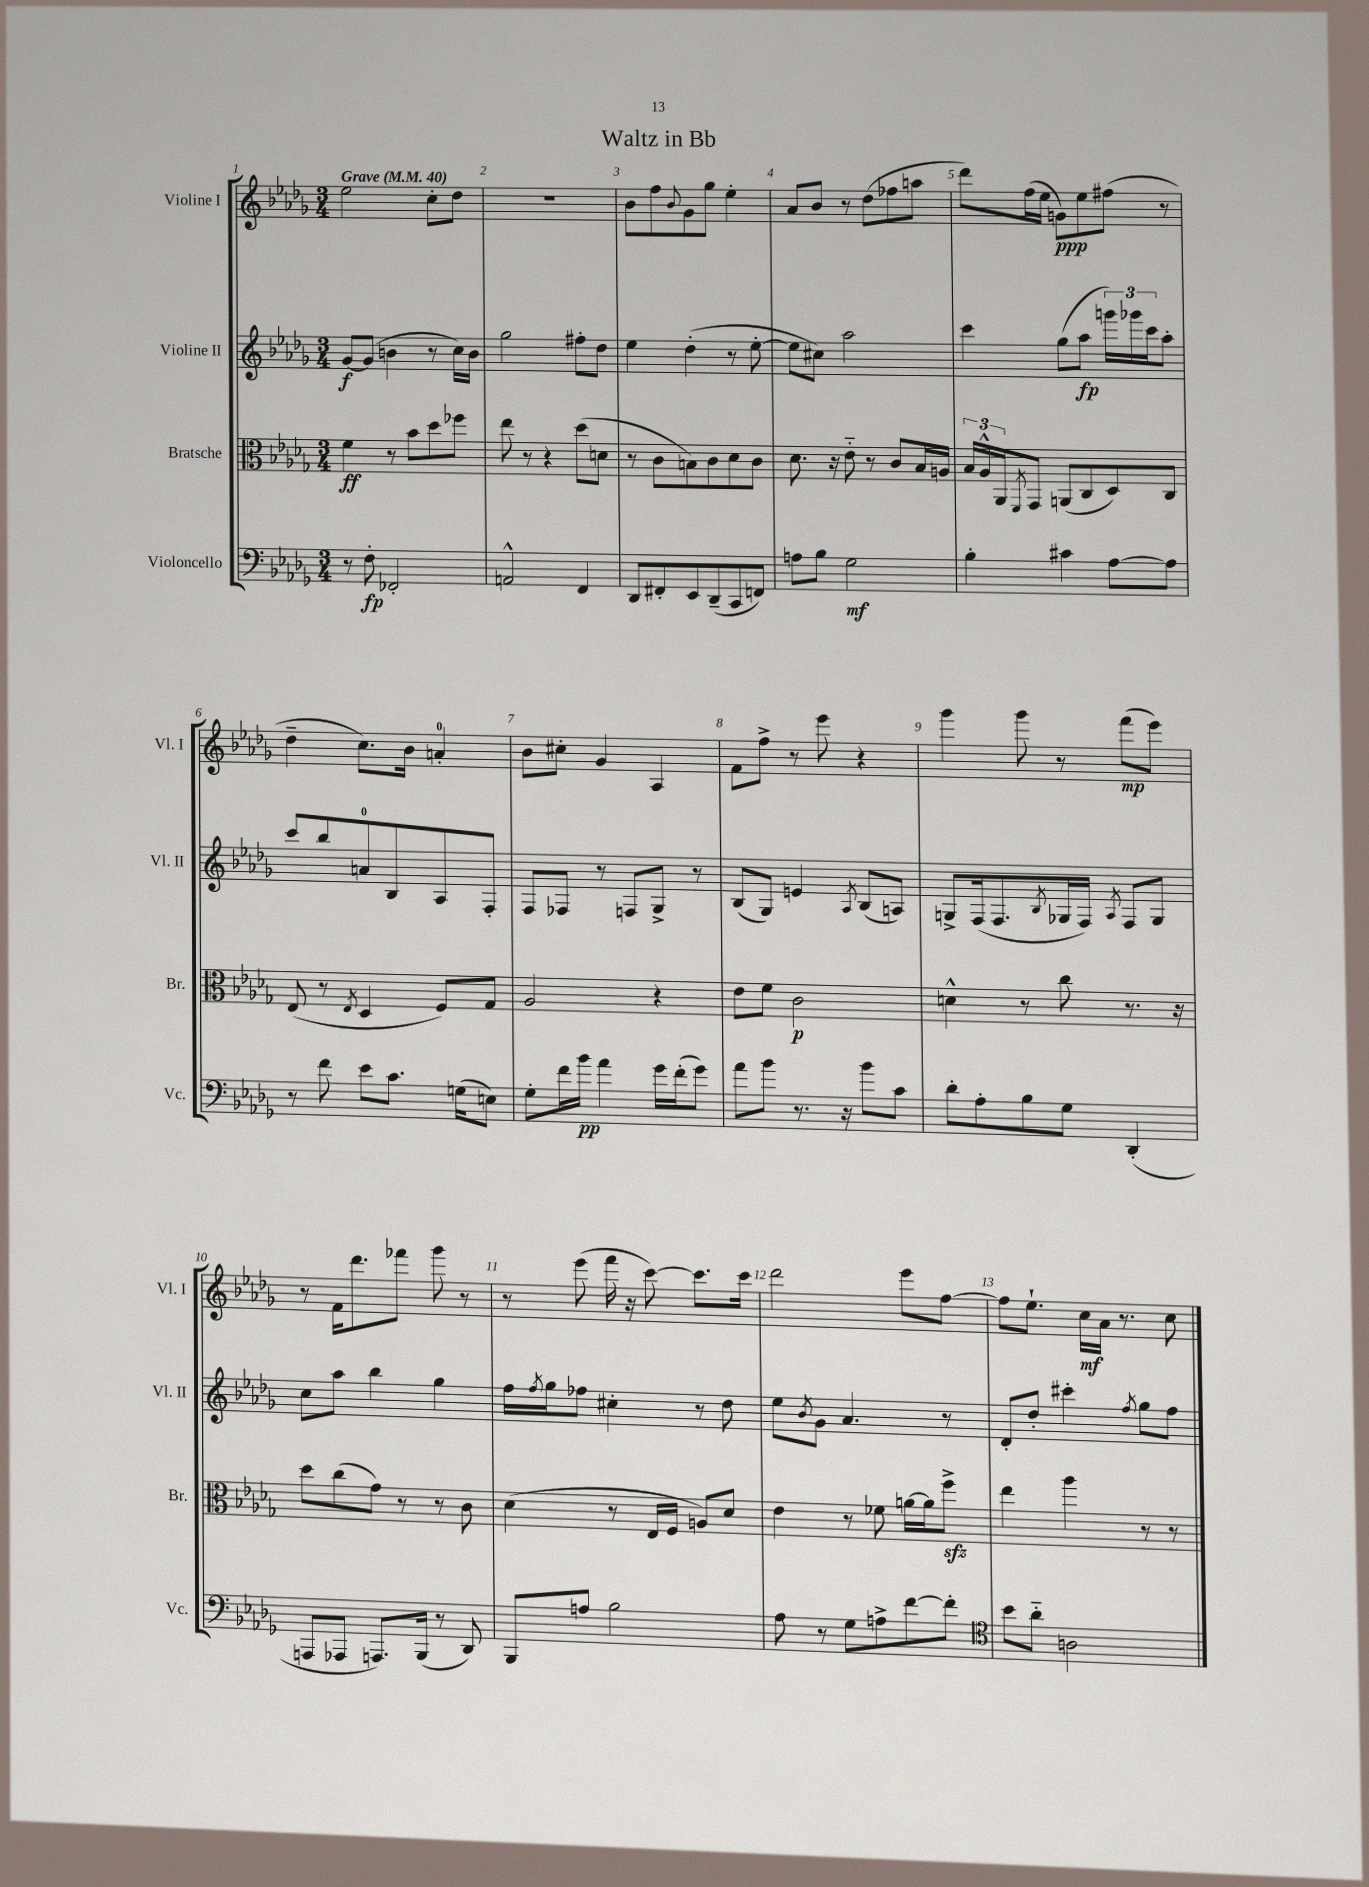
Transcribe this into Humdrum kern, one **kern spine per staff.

**kern	**kern	**kern	**kern
*staff4	*staff3	*staff2	*staff1
*clefF4	*clefC3	*clefG2	*clefG2
*k[b-e-a-d-g-]	*k[b-e-a-d-g-]	*k[b-e-a-d-g-]	*k[b-e-a-d-g-]
*M3/4	*M3/4	*M3/4	*M3/4
*MM40	*MM40	*MM40	*MM40
8r	4f	[8g-	2ee-
8F'	.	(8g-]	.
2FF-'	8r	4b	.
.	8b-	.	.
.	8dd-	8r	8cc'
.	8ff-	16cc)	8dd-
.	.	16b	.
=	=	=	=
2AA^^	8ee-	2gg-	2.r
.	8r	.	.
.	4r	.	.
4FF	(8dd-	8ff#'	.
.	8d	8dd-	.
=	=	=	=
8DD-	8r	4ee-	8b-
8FF#'	8c	.	8ff
.	.	.	8qqb-
8EE-	8B)	(4dd-'	8g-
(8DD-~	8c	.	8gg-
8CC	8d-	8r	4ee-'
8FF)	8c	[8ee-'	.
=	=	=	=
8A	8.d-	8ee-]	8a-
8B-	.	8cc#)	8b-
.	16r	.	.
2G-	8e-'~	2aa-	8r
.	8r	.	(8dd-
.	8c	.	8ff-
.	16B-	.	8aa
.	16A	.	.
=	=	=	=
4B-'	24B-	4ccc	8ddd-)
.	24A-^^	.	.
.	24AA-	.	.
.	8qFF	.	.
.	8GG-	.	(16ff
.	.	.	16ee-
4c#	(8AA	(8gg-	8g)
.	8C	8aa-	8ee-
[8A-	8D-)	24ggg)	(8ff#
.	.	24ggg-	.
.	.	24ccc	.
8A-]	8C	8aa-'	8r
=	=	=	=
8r	(8E-	8ccc	4dd-~
8f	8r	8bb-	.
.	8qE-	.	.
8e-	4D-	8a	8.cc)
8.c	.	8B-	.
.	.	.	16b-
.	8F)	8A-	4a'
(16G	.	.	.
8E)	8G-	8F'	.
=	=	=	=
8G-'	2A-	8F	8b-
16f	.	8F-	8cc#'
16b-	.	.	.
4a-	.	8r	4g-
.	.	8F	.
16g-	4r	8G-^	4A-
(16f'	.	.	.
8g-)	.	8r	.
=	=	=	=
8a-	8e-	(8B-	8f
8b-	8f	8G-)	8ff^
8.r	2c	4e	8r
.	.	.	8eee-
16r	.	.	.
.	.	8qA-	.
8b-	.	(8B-	4r
8c	.	8A)	.
=	=	=	=
8d-'	4d^^	8G^	4ggg-
8A-'	.	(16F	.
.	.	8.F	.
8B-	8r	.	8ggg-
.	.	8qB-	.
8G-	8cc	16G-	8r
.	.	16F)	.
.	.	8qA-	.
(4DD-'	8.r	8F	(8fff
.	.	8G-	8eee-)
.	16r	.	.
=	=	=	=
8AAA	8dd-	8cc	8r
8AAA-	(8cc	8aa-	16f
.	.	.	8.ddd-
8.AAA)	8g-)	4bb-	.
.	8r	.	8fff-
(16BBB-	.	.	.
8r	8r	4gg-	8ggg-
8DD-)	8c	.	8r
=	=	=	=
8BBB-	(4d-	16ff	8r
.	.	8qff	.
.	.	16gg-	.
8A	.	8ff-	(8eee-
2B-	8r	4cc#'	16fff
.	.	.	16r
.	16E-	.	[8ccc)
.	16F	.	.
.	8A)	8r	8.ccc]
.	8d-	8dd-	.
.	.	.	16ccc
=	=	=	=
8A-	4e-	8ee-	2ddd-
.	.	8qb-	.
8r	.	8g-	.
8G-	8r	4.a-	.
8A^	8f-	.	.
[8f	[16a	.	8eee-
.	16a]	.	.
8f']	8ff^	8r	[8ff
=	=	=	=
*clefC4	*	*	*
8b-	4ee-	8d-'	8ff]
8a-'~	.	8dd-'	8.ee-`
2A	4aa-	4ccc#'	.
.	.	.	16cc
.	.	.	16a-
.	.	.	8.r
.	.	8qff	.
.	8r	8gg-	.
.	8r	8ff	8cc
==	==	==	==
*-	*-	*-	*-
